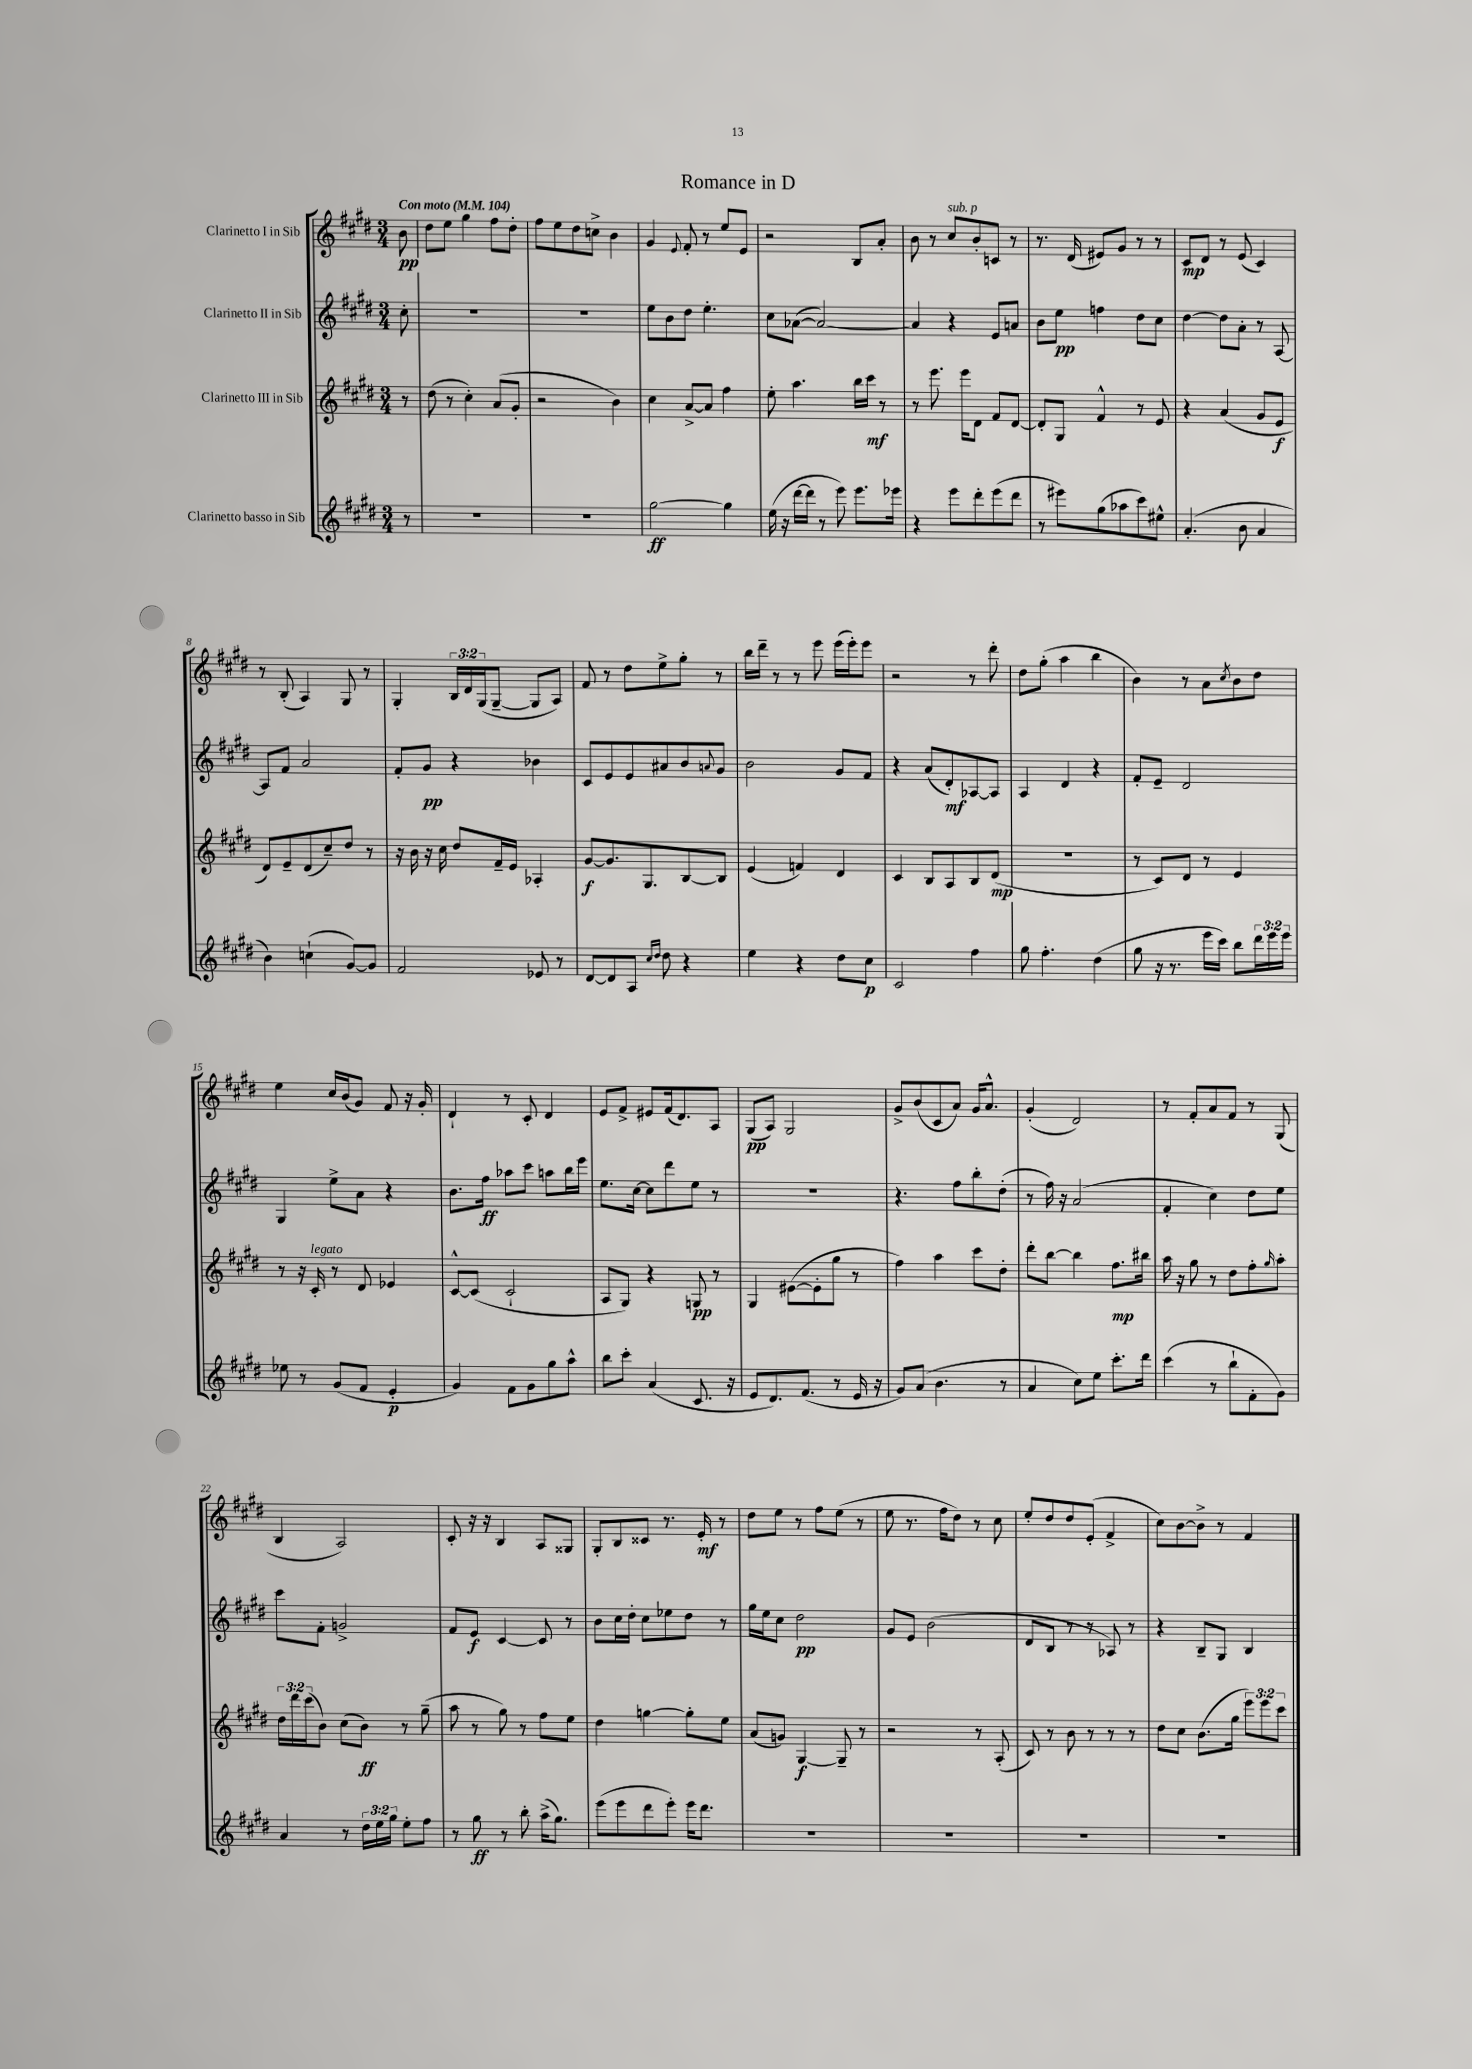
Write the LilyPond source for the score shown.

\header { title = "Romance in D" }
<<
\new StaffGroup <<
\new Staff = "s0" \with { instrumentName = "Clarinetto I in Sib" } {
    \clef treble \key e \major \numericTimeSignature \time 3/4 \override Staff.TupletNumber.text = #tuplet-number::calc-fraction-text \partial 8 \tempo "Con moto" 4 = 104
    b'8\pp |
    dis''8 e''8 gis''4 fis''8 dis''8-. |
    fis''8 e''8 dis''8 c''8-> b'4 |
    gis'4 \appoggiatura { e'8 } fis'8-. r8 e''8 e'8 |
    r2 b8 a'8-. |
    b'8 r8 cis''8^\markup { \italic "sub. p" } b'8-. c'8 r8 |
    r8. dis'16( eis'8) gis'8 r8 r8 |
    cis'8\mp dis'8 r8 e'8( cis'4) |
    r8 b8-.( a4) gis8 r8 |
    gis4-. \tuplet 3/2 { b16 dis'16 gis16( } gis8~-- gis8 a8) |
    fis'8 r8 dis''8 e''8-> gis''8-. r8 |
    b''16 dis'''16-- r8 r8 e'''8 e'''16( e'''16-.) e'''8 |
    r2 r8 dis'''8-. |
    dis''8 gis''8-.( a''4 b''4 |
    b'4) r8 a'8 \acciaccatura { cis''8 } b'8 dis''8 |
    e''4 cis''16 b'16( gis'8) fis'8 r16 gis'16-. |
    dis'4-! r8 cis'8-. dis'4 |
    e'8 fis'8-> eis'8 fis'16( dis'8.) a8 |
    gis8\pp( a8) gis2 |
    gis'8-> b'8( cis'8 a'8) gis'16 a'8.-^ |
    gis'4-.( dis'2) |
    r8 fis'8-. a'8 fis'8 r8 gis8( |
    b4 a2) |
    cis'8-. r16 r16 b4 a8 gisis8 |
    gis8-. b8 cisis'8 r8. e'16-.\mf r8 |
    dis''8 e''8 r8 fis''8 e''8( r8 |
    e''8 r8. fis''16 dis''8) r8 cis''8 |
    e''8-. dis''8 dis''8 e'8-.( fis'4-> |
    cis''8) b'8~ b'8-> r8 fis'4 \bar "|." |
}
\new Staff = "s1" \with { instrumentName = "Clarinetto II in Sib" } {
    \clef treble \key e \major \numericTimeSignature \time 3/4 \partial 8
    cis''8-. |
    R2. |
    R2. |
    e''8 b'8 dis''8 e''4.-. |
    cis''8 aes'8~( aes'2~) |
    aes'4 r4 e'8 a'8 |
    b'8 e''8\pp f''4 dis''8 cis''8 |
    dis''4~ dis''8 a'8-. r8 a8~ |
    a8 fis'8 a'2 |
    fis'8-. gis'8\pp r4 bes'4 |
    cis'8 e'8 e'8 ais'8 b'8 \appoggiatura { a'8 } gis'8 |
    b'2 gis'8 fis'8 |
    r4 a'8( dis'8-.\mf) aes8~ aes8 |
    a4 dis'4 r4 |
    fis'8-. e'8-- dis'2 |
    gis4 e''8-> a'8 r4 |
    b'8. fis''16\ff aes''8 cis'''8 a''8 b''16 e'''16 |
    e''8. cis''16~ cis''8 dis'''8 e''8 r8 |
    R2. |
    r4. fis''8 b''8-. dis''8-.( |
    r8 fis''16) r16 a'2( |
    fis'4-. cis''4) dis''8 e''8 |
    cis'''8 fis'8-. g'2-> |
    fis'8 e'8\f cis'4~ cis'8 r8 |
    b'8 cis''16 dis''16-. cis''8 ees''8 dis''8 r8 |
    gis''16 e''16 cis''8 dis''2\pp |
    gis'8 e'8 b'2( |
    dis'8 b8 r8 r8 aes8) r8 |
    r4 b8-- gis8 b4 \bar "|." |
}
\new Staff = "s2" \with { instrumentName = "Clarinetto III in Sib" } {
    \clef treble \key e \major \numericTimeSignature \time 3/4 \override Staff.TupletNumber.text = #tuplet-number::calc-fraction-text \partial 8
    r8 |
    dis''8( r8 cis''4-.) a'8( gis'8-. |
    r2 b'4) |
    cis''4 a'8~-> a'8 fis''4 |
    e''8-. a''4. b''16 cis'''16\mf r8 |
    r8 e'''8. e'''16 dis'8 fis'8 dis'8~ |
    dis'8-. gis8 fis'4-^ r8 e'8 |
    r4 a'4( gis'8 e'8\f |
    dis'8) e'8-- dis'8( cis''8--) dis''8 r8 |
    r16 b'16 r16 cis''16 dis''8 fis'16-- e'16 aes4-. |
    gis'8~\f gis'8. gis8. b8~ b8 |
    e'4( f'4) dis'4 |
    cis'4 b8 a8 b8 dis'8\mp( |
    R2. |
    r8 cis'8) dis'8 r8 e'4 |
    r8 r16 cis'16-.^\markup { \italic "legato" } r8 dis'8 ees'4 |
    cis'8~-^ cis'8( cis'2-! |
    a8 gis8) r4 g8\pp r8 |
    gis4 eis'8~( eis'8-. gis''8 r8 |
    fis''4) a''4 cis'''8 dis''8-. |
    dis'''8-. b''8~ b''4 fis''8.\mp bis''16 |
    a''16 r16 gis''8 r8 dis''8 fis''8-. \grace { gis''16 } a''8-. |
    \tuplet 3/2 { dis''16 dis'''16 cis'''16( } b'8) cis''8( b'8\ff) r8 gis''8--( |
    a''8 r8 gis''8) r8 fis''8 e''8 |
    dis''4 g''4~ g''8-. e''8 |
    a'8( g'8) gis4~\f gis8-- r8 |
    r2 r8 a8-.( |
    cis'8) r8 b'8 r8 r8 r8 |
    dis''8 cis''8 b'8.( gis''16 \tuplet 3/2 { e'''8) e'''8 cis'''8 } \bar "|." |
}
\new Staff = "s3" \with { instrumentName = "Clarinetto basso in Sib" } {
    \clef treble \key e \major \numericTimeSignature \time 3/4 \override Staff.TupletNumber.text = #tuplet-number::calc-fraction-text \partial 8
    r8 |
    R2. |
    R2. |
    gis''2~\ff gis''4 |
    e''16( r16 dis'''16~ dis'''16 r8 e'''8) e'''8. ees'''16 |
    r4 e'''8 dis'''8-. e'''8( dis'''8 |
    r8 eis'''8) gis''8( aes''8 cis'''8) eis''8-^ |
    a'4.-.( b'8 a'4 |
    b'4) c''4-!( gis'8~) gis'8 |
    fis'2 ees'8 r8 |
    dis'8~ dis'8 a8 \grace { cis''16 dis''16 } dis''8 r4 |
    e''4 r4 dis''8 cis''8\p |
    cis'2 fis''4 |
    gis''8 fis''4.-. dis''4( |
    gis''8 r16 r8. e'''16 cis'''16) b''8 \tuplet 3/2 { dis'''16 e'''16 e'''16 } |
    ees''8 r8 gis'8( fis'8 e'4-.\p |
    gis'4) fis'8 gis'8 gis''8 a''8-^ |
    b''8 cis'''8-. a'4( cis'8. r16 |
    e'8 dis'8.) fis'8.( r8 e'16 r16 |
    gis'8) a'8( b'4. r8 |
    a'4 cis''8) e''8 cis'''8.-. dis'''16 |
    cis'''4( r8 b''8-! fis'8-. gis'8) |
    a'4 r8 \tuplet 3/2 { dis''16 e''16 gis''16 } e''8-. fis''8 |
    r8 gis''8\ff r8 b''8-. a''16->( gis''8.) |
    e'''8( e'''8 dis'''8 e'''8-.) e'''16 dis'''8. |
    R2. |
    R2. |
    R2. |
    R2. \bar "|." |
}
>>
>>
